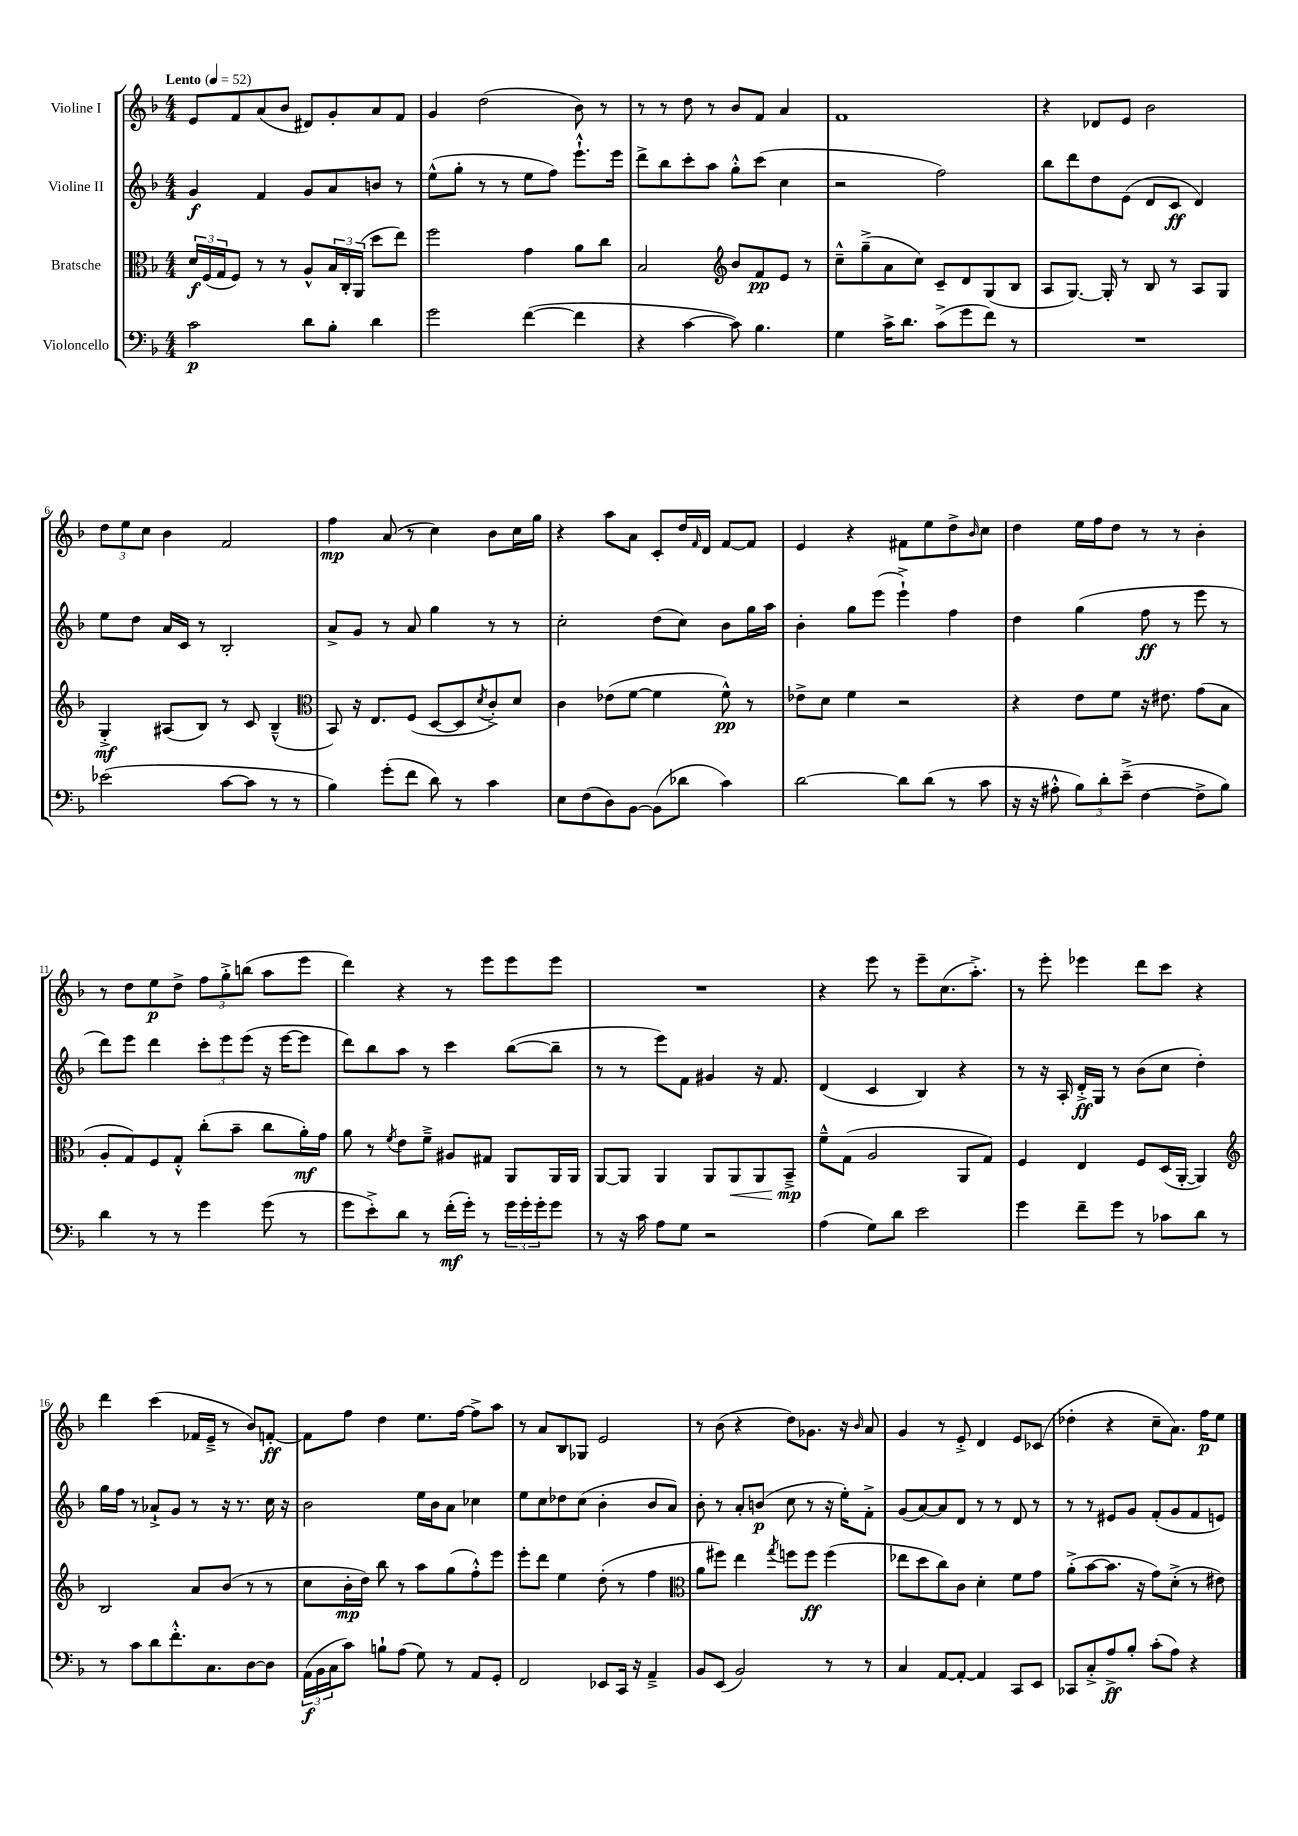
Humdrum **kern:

**kern	**kern	**kern	**kern
*staff4	*staff3	*staff2	*staff1
*clefF4	*clefC3	*clefG2	*clefG2
*k[b-]	*k[b-]	*k[b-]	*k[b-]
*M4/4	*M4/4	*M4/4	*M4/4
*MM52	*MM52	*MM52	*MM52
2c\	24d/LL	4g/	8e/L
.	(24F/	.	.
.	24G/J	.	.
.	8F/J)	.	8f/
.	8r	4f/	(8a/
.	8r	.	8b-/J
8d\L	8A^^/L	8g/L	8d#/L)
8B-'\J	24B-/L	8a/	8g'/
.	24C'/	.	.
.	(24AA/JJ	.	.
4d\	8dd\L	8b/J	8a/
.	8ee\J)	8r	8f/J
=	=	=	=
2g\	2ff\	(8ee^^\L	4g/
.	.	8gg'\J	.
.	.	8r	(2dd\
.	.	8r	.
([4f\	4g\	8ee\L	.
.	.	8ff\J)	.
4f\]	8a\L	8.eee`^^\L	8b-\)
.	8cc\J	.	8r
.	.	16eee\Jk	.
=	=	=	=
4r	2B-/	8ddd^\L	8r
.	.	8bb-\	8r
[4c\	.	8ccc'\	8dd\
.	.	8aa\J	8r
*	*clefG2	*	*
8c\])	8b-/L	8gg'^^\L	8b-/L
4.B-\	8f/	(8ccc\J	8f/J
.	8e/J	4cc\	4a/
.	8r	.	.
=	=	=	=
4G\	8cc~^^\L	2r	1f
.	(8gg~^\	.	.
16c^\LK	8a\	.	.
8.d\J	.	.	.
.	8cc\J)	.	.
(8c^\L	8c~/L	2ff\)	.
8g\	8d/	.	.
8f\J)	(8G/	.	.
8r	8B-/J	.	.
=	=	=	=
1r	8A/L	8bb-\L	4r
.	[8.G/J)	8ddd\	.
.	.	8dd\	8d-/L
.	16G'/]	.	.
.	8r	(8e\J	8e/J
.	8B-/	8d/L	2b-\
.	8r	8c/J	.
.	8A/L	4d/)	.
.	8G/J	.	.
=	=	=	=
(2e-\	4G'^/	8ee\L	12dd\L
.	.	.	12ee\
.	.	8dd\J	.
.	.	.	12cc\J
.	(8A#/L	16a/LL	4b-\
.	.	16c/JJ	.
.	8B-/J)	8r	.
[8c\L	8r	2B-'/	2f/
8c\]J	8c/	.	.
8r	(4B-~^^/	.	.
8r	.	.	.
=	=	=	=
*	*clefC3	*	*
4B-\)	8BB-/)	8a^/L	4ff\
.	16r	8g/J	.
.	8.E/L	.	.
(8g'\L	.	8r	(8a/
8f\J	(8F/J	8a/	8r
8d\)	[8D/L	4gg\	4cc\)
8r	8D/]	.	.
.	8qd/	.	.
4c\	8c'^/)	8r	8b-\L
.	8d/J	8r	16cc\L
.	.	.	16gg\JJ
=	=	=	=
8E\L	4c\	2cc'\	4r
(8F\	.	.	.
8D\)	(8e-\L	.	8aa\L
[8BB-\J	[8f\J	.	8a\J
(8BB-\]L	4f\]	(8dd\L	8c'/L
8d-\J	.	8cc\J)	16dd/L
.	.	.	16qqf/
.	.	.	16d/JJ
4c\)	8f^^\)	8b-\L	[8f/L
.	8r	16gg\L	8f/]J
.	.	16aa\JJ	.
=	=	=	=
[2d\	8e-^\L	4b-'\	4e/
.	8d\J	.	.
.	4f\	8gg\L	4r
.	.	(8eee\J	.
8d\]L	2r	4eee`^\)	8f#\L
(8d\J	.	.	8ee\
8r	.	4ff\	8dd^\
.	.	.	16qqb-/
8c\	.	.	8cc\J
=	=	=	=
16r	4r	4dd\	4dd\
16r	.	.	.
8A#'^^\	.	.	.
12B-\L)	8e\L	(4gg\	16ee\LL
.	.	.	16ff\J
12d'\	.	.	.
.	8f\J	.	8dd\J
(12e~^\J	.	.	.
[4F\	16r	8ff\	8r
.	8.e#\	.	.
.	.	8r	8r
8F^\]L	(8g\L	8eee\	4b-'\
8B-\J)	8B-\J	8r	.
=	=	=	=
4d\	8A'/L	8ddd\L)	8r
.	8G/)	8eee\J	8dd\L
8r	8F/	4ddd\	8ee\
8r	8G'^^/J	.	8dd^\J
4g\	(8cc'\L	12ccc'\L	12ff\L
.	.	12eee\	12gg'^\
.	8b-~\J	.	.
.	.	(12eee\J	(12bb\J
(8g\	8cc\L	16r	8aa\L
.	.	[16eee\LK	.
8r	16a'\L)	8eee\]J	8eee\J
.	16g\JJ	.	.
=	=	=	=
8g\L	8a\	8ddd\L)	4ddd\)
8e'^\)	8r	8bb-\	.
.	8qf/	.	.
8d\J	8e\L	8aa\J	4r
8r	8f~^\J	8r	.
(16f'\LL	8A#/L	4ccc\	8r
16g'\JJ)	.	.	.
8r	8G#/J	.	8eee\L
24g\LL	8AA/L	([8bb-\L	8eee\
24g'\	.	.	.
24g'\J	.	.	.
8g\J	16AA/L	8bb-~\]J	8eee\J
.	16AA/JJ	.	.
=	=	=	=
8r	[8AA/L	8r	1r
16r	8AA/]J	8r	.
16c\	.	.	.
8A\L	4AA/	8eee\L)	.
8G\J	.	8f\J	.
2r	8AA/L	4g#/	.
.	8AA/	.	.
.	8AA/	16r	.
.	.	8.f/	.
.	8BB-~^/J	.	.
=	=	=	=
(4A\	8f~^^\L	(4d/	4r
.	(8G\J	.	.
8G\L)	2A/	4c/	8eee\
8d\J	.	.	8r
2e\	.	4B-/)	8eee~\L
.	.	.	(8.cc\
.	8AA/L	4r	.
.	.	.	8.aa'^\J)
.	8G/J)	.	.
=	=	=	=
4g\	4F/	8r	8r
.	.	16r	8eee'\
.	.	16A'/	.
8f~\L	4E/	16d'^/LL	4eee-\
.	.	16G/JJ	.
8g\J	.	8r	.
8r	8F/L	(8b-\L	8ddd\L
8c-\L	(16D/L	8cc\J	8ccc\J
.	[16AA'/JJ	.	.
8d\J	4AA/])	4dd'\)	4r
8r	.	.	.
=	=	=	=
*	*clefG2	*	*
8r	2B-/	16gg\LL	4ddd\
.	.	16ff\JJ	.
8c\L	.	8r	.
8d\	.	8a-`^/L	(4ccc\
8.f'^^\	.	8g/J	.
.	8a/L	8r	16f-/LL
8.C\	.	.	16e~^/JJ
.	(8b-/J	16r	8r
.	.	8.r	.
[8D\	8r	.	8b-/L)
8D\]J	8r	16cc\	[8f'/J
.	.	16r	.
=	=	=	=
(24AA\LL	8cc\L	2b-\	8f\]L
24BB-\	.	.	.
24C\J	.	.	.
8c\J)	16b-'\L	.	8ff\J
.	16dd\JJ)	.	.
8B`\L	8bb-\	.	4dd\
(8A\J	8r	.	.
8G\)	8aa\L	16ee\LL	8.ee\L
.	.	16b-\J	.
8r	(8gg\	8a\J	.
.	.	.	[16ff\Jk
8AA/L	8ff'^^\)	4cc-\	8ff^\]L
8GG'/J	8eee\J	.	8aa\J
=	=	=	=
2FF/	8eee'\L	8ee\L	8r
.	8ddd\J	8cc\	8a/L
.	4ee\	8dd-\	8B-/
.	.	(8cc\J	8G-/J
8EE-/L	(8dd'\	4b-'\	2e/
16CC/Jk	8r	.	.
16r	.	.	.
4AA~^/	4ff\	8b-/L	.
.	.	8a/J)	.
=	=	=	=
*	*clefC3	*	*
8BB-/L	8a\L	8b-'\	8r
(8EE/J	8ff#\J)	8r	(8b-\
2BB-/)	4ee\	8a'/L	4r
.	.	(8b/J	.
.	8qgg/	.	.
.	8ff\L	8cc\	8dd\L)
.	8ff\J	8r	8.g-\J
8r	(4ff\	16r	.
.	.	16ee'\LK)	16r
.	.	.	16qqb-/
8r	.	8f'^\J	8a/
=	=	=	=
4C/	8ee-\L	(8g/L	4g/
.	8dd\	[8a/)	.
[8AA/L	8cc\)	8a/]	8r
8AA'/_J	8c\J	8d/J	8e'^/
4AA/]	4d'\	8r	4d/
.	.	8r	.
8CC/L	8f\L	8d/	8e/L
8EE/J	8g\J	8r	(8c-/J
=	=	=	=
8CC-/L	(8a'^\L	8r	4dd-'\
8C'^/	[8b-\	8r	.
8A^/	8.b-\]J	8e#/L	4r
8B-'/J	.	8g/J	.
.	16r	.	.
(8c'\L	8g\L)	(8f'/L	8cc~\L
8A\J)	(8d'^\J	8g/	8.a\J)
4r	8r	8f/	.
.	.	.	16ff\LK
.	8e#\)	8e/J)	8ee\J
==	==	==	==
*-	*-	*-	*-
